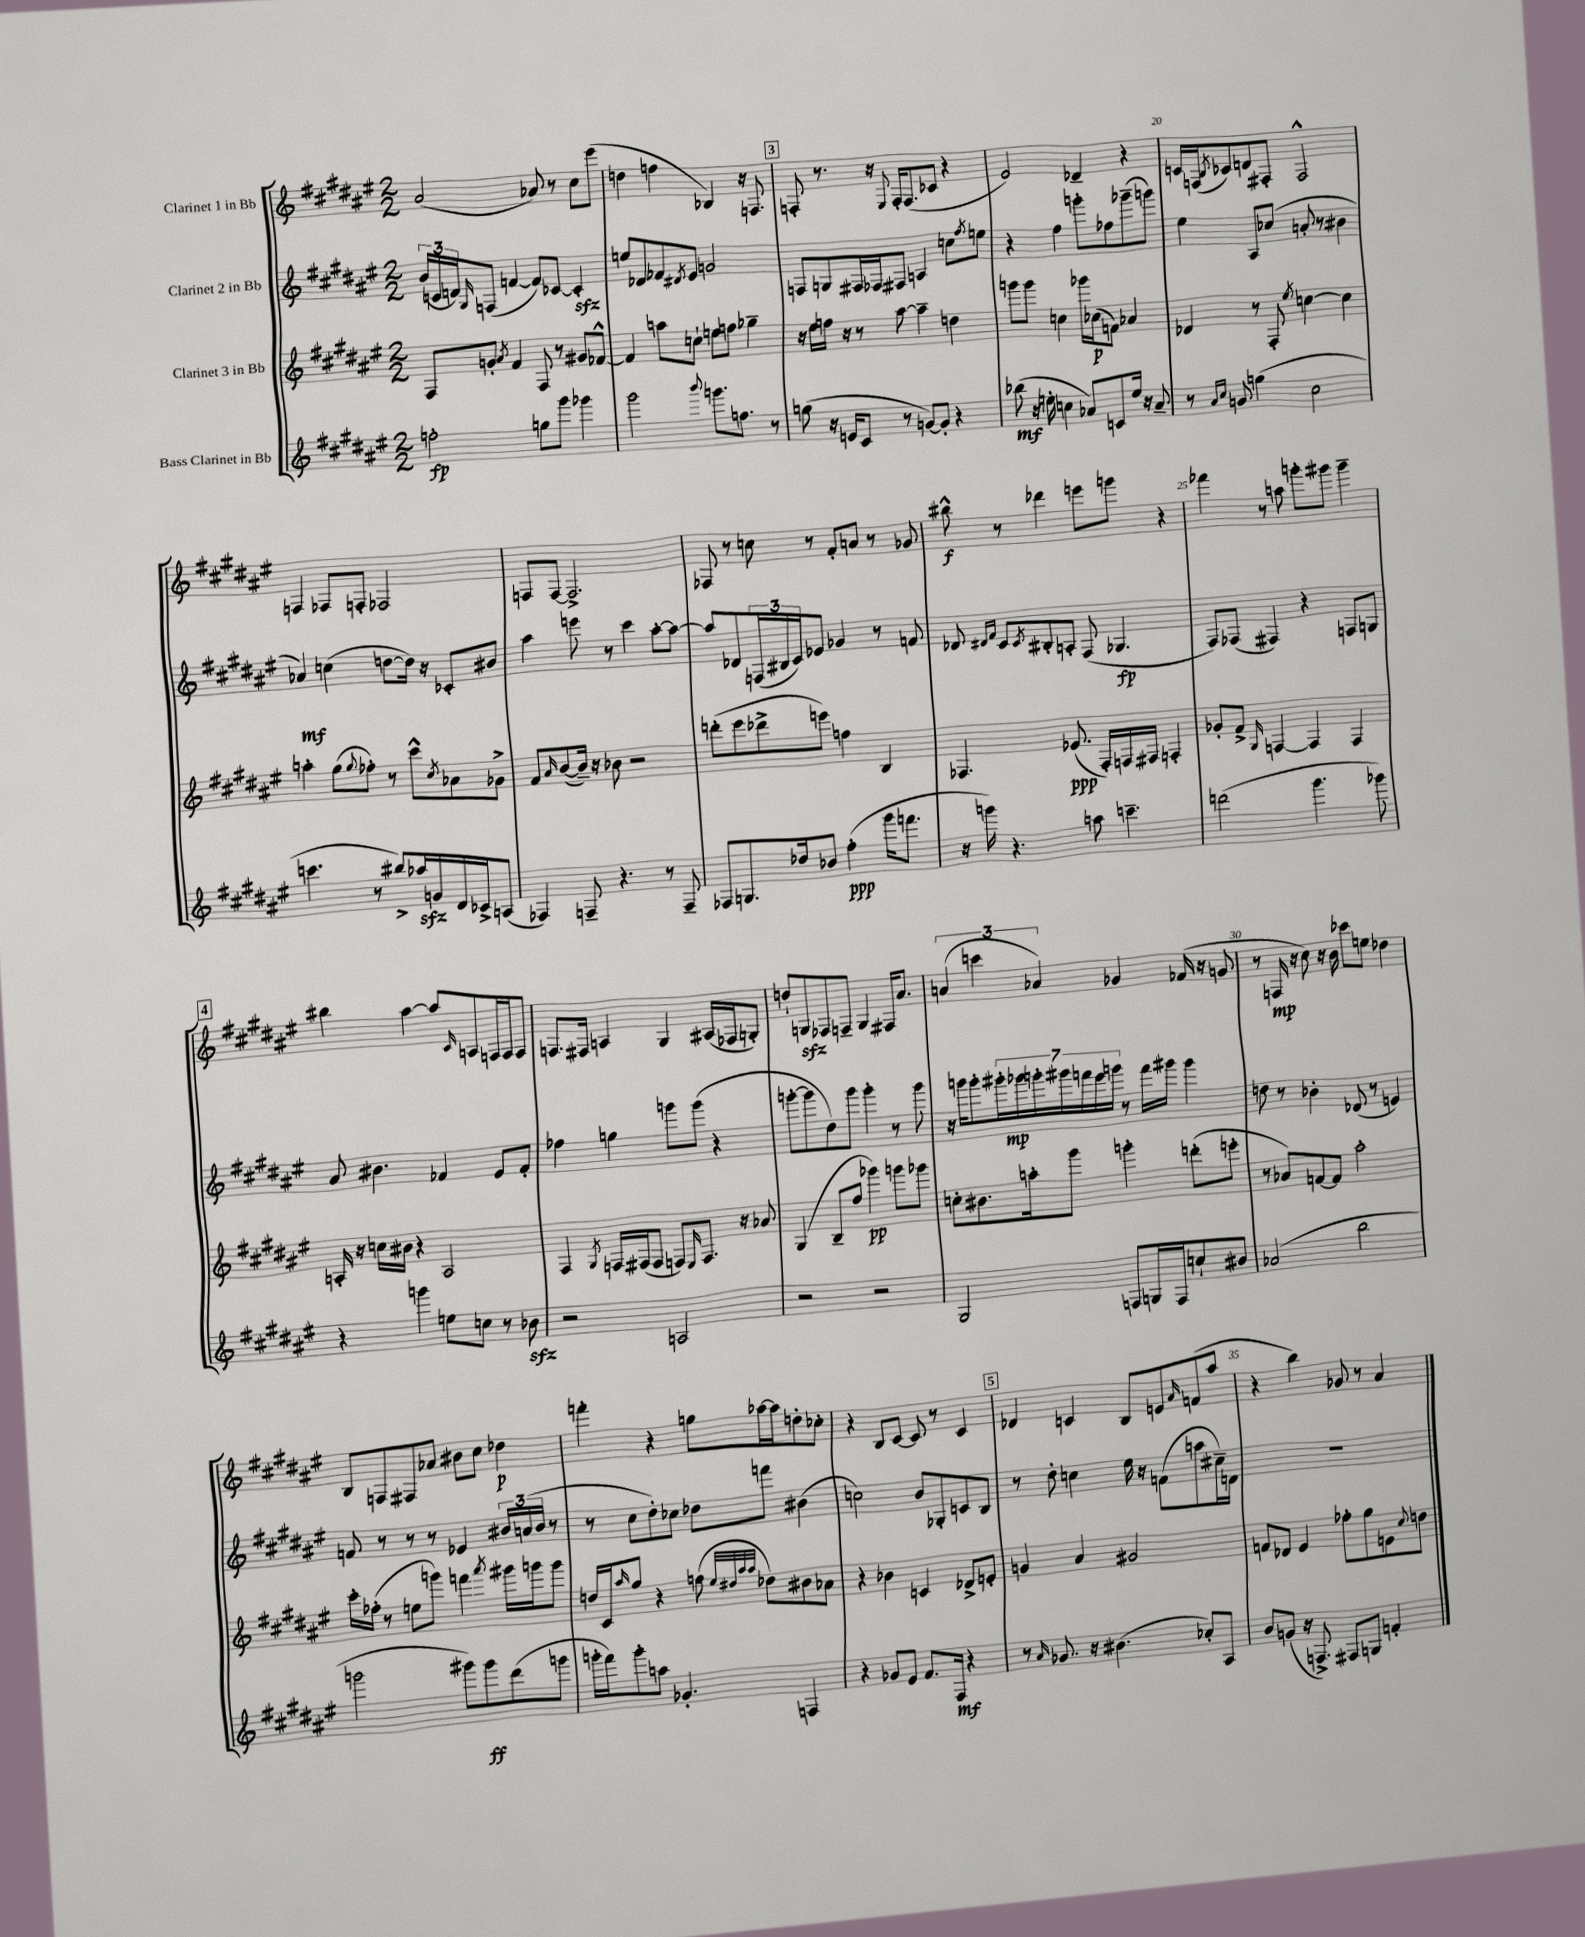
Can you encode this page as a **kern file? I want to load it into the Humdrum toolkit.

**kern	**kern	**kern	**kern
*staff4	*staff3	*staff2	*staff1
*clefG2	*clefG2	*clefG2	*clefG2
*k[f#c#g#d#a#e#]	*k[f#c#g#d#a#e#]	*k[f#c#g#d#a#e#]	*k[f#c#g#d#a#e#]
*M2/2	*M2/2	*M2/2	*M2/2
2ff'\	8F#/L	(24b/LL	(2a#/
.	.	24c/	.
.	.	24d/J)	.
.	.	16qqG#/	.
.	8g'/J	(8F/J	.
.	8qa#/	.	.
.	4f#/	[4f/	.
8gg\L	8F#/	8f/]L)	8a-/)
8ggg#\J	8r	[8c-/J	8r
4ggg-\	8g#/L	4c-'/]	8cc#\L
.	[8f-^^/J	.	(8eee#\J
=	=	=	=
2ggg#\	4f-/]	8ee/L	4dd\
.	.	8d-/	.
.	8aa\L	8f-/	4ff\
.	.	8qd#/	.
.	8cc`\J	8e#/J	.
8qqbbb/	.	.	.
8.ggg\L	8ee\L	2g/	4B-/)
.	8ff\J	.	.
8.ff\J	.	.	.
.	4gg-~\	.	16r
.	.	.	8.F/
8r	.	.	.
=	=	=	=
(8gg\	16r	8F/L	8F'/
.	16ee#\LL	.	.
16r	16ff\JJ	8G/	8.r
16e/LK	16r	.	.
8c#/J	8r	16F#/L	.
.	.	16F-/J	16r
.	.	.	8qqE#/
8r	[8aa#\	8F#/J	16F'/LK
.	.	.	(8.F/
[8g/L)	4aa#~\]	4A/	.
8g'/]J	.	.	8c-/J
4r	4dd\	8cc\L	4r
.	.	8qff#/	.
.	.	8ee\J	.
=	=	=	=
(8bb-\	8ggg\L	4r	2e#/)
16r	8ggg\J	.	.
16ee'\	.	.	.
4cc\	4cc\	4ff#\	.
8a-/L)	16ggg-\LL	8ggg'\L	4d-~/
.	(16cc-\J	.	.
8c/	8f\J)	8ff-\	.
16ee/Jk	4a-/	(8ggg-~\	4r
16r	.	.	.
8a-~/	.	8ggg\J)	.
=	=	=	=
8r	4d-/	4ee#\	16c/LL
.	.	.	(16F/J
16qqa#/LL	.	.	.
16qqcc#/JJ	.	.	8qB/
8g/	.	.	8c-/)
(4gg\	8r	8A#/L	8d/
.	8F#'/	(8cc-/J	8F#'/J
.	8qee#/	.	.
2cc#\	[4cc\	8a'/	2F#^^/
.	.	8r	.
.	4cc\]	4b#\	.
=	=	=	=
4.ccc\	4aa'\	4a-/)	4F/
.	(8gg#\L	(4cc\	8F-/L
.	8qqgg#/	.	.
8r	8ff-'\J)	.	8F'/J
8bb#^/L)	8r	[8dd\L	2F-/
16aa-/L	8ccc#^^\L	16dd\]Jk)	.
16g/	.	16r	.
.	8qcc#/	.	.
16d#/	8a-\	8c-'/L	.
16c-^/J	.	.	.
(8A/J	8g-^\J	8b#/J	.
=	=	=	=
4F-/)	8f#/L	4aa#\	8F/L
.	16qqa#/	.	.
.	([8b/	.	[8F/J
8F~/	16b~/]Jk)	8eee\	2.F^/]
.	16r	.	.
4.r	8b-\	8r	.
.	2r	4ccc#\	.
8r	.	[8aa#'\L	.
8F~/	.	8aa#\_J	.
=	=	=	=
8F-/L	(8ddd'\L	8aa#/]L	8F-/
8.G/	8eee#\	8d-/	8r
.	8ddd-^\	(24F/L	8cc\
.	.	24B#/	.
16dd-/k	.	.	.
.	.	24c#/J)	.
8b-/J	8eee\J)	8e-/J	8r
(4ff#'\	4ff\	4g-/	8f#'/L
.	.	.	8a/J
16ggg#\LK	4B/	8r	8r
8.fff\J	.	.	.
.	.	8f/	8g-/
=	=	=	=
16r	4.F-/	8d-/	8bb#^^\
16ggg\)	.	.	.
.	.	16qqd#/LL	.
.	.	16qqf#/JJ	.
4.r	.	8c#/L	8r
.	.	8qc#/	.
.	.	8B#'/	4ddd-\
.	(8.e-/	8A'/J	.
8aa\	.	(8F#/	8eee\L
.	16F-'/LL)	.	.
4.ccc~\	16F/	4.G-/	8ggg\J
.	16F#/JJ	.	.
.	4F'/	.	4r
=	=	=	=
(2ddd\	8g-'/L	8F#/L)	4fff-\
.	8f#^/J	(8F-/J	.
.	16qqG#/	.	.
.	[4F/	4F#/)	8r
.	.	.	8aa\
4.ggg#\	4F/]	4r	8ggg'\L
.	.	.	8ggg#\J
.	4F/	8F/L	4ggg#~\
8ggg-\)	.	8G/J	.
=	=	=	=
4r	16A'/	8a#/	4bb#\
.	16r	.	.
.	16cc\LL	4.b#\	.
.	16b#\JJ	.	.
4ggg\	4r	.	[4aa#\
8ee\L	2A/	4f-/	8aa#/]L
.	.	.	16qqc#/
8cc\J	.	.	8A/
8r	.	8e#/L	16F/L
.	.	.	16F/J
8b-\	.	8f-'/J	8F/J
=	=	=	=
2r	4F#/	4ff-\	8.F/L
.	.	.	16F#/Jk
.	8qG#/	.	.
.	16F/LL	4gg\	4A/
.	(16F#/J	.	.
.	8F#/J	.	.
2A/	8F/L)	8ggg\L	4G#/
.	16qqE#/	.	.
.	8.F/J	(8ggg\J	.
.	.	4r	(16A#/LL
.	16r	.	16F-/J
.	8a-/	.	8G'/J)
=	=	=	=
2r	(4G#/	[8ggg'\L	8dd`/L
.	.	8ggg\]	8G/
.	8B~/L	8dd#\)	8F-/
.	8ff#/J	8ggg\J	8F~/J
2r	4ggg-\)	4ggg'\	4G/
.	8ggg\L	8r	16F#/LK
.	.	.	8.a#/J
.	8ggg-\J	8ggg\	.
=	=	=	=
2G#/	8cc'\L	16r	(6a/
.	.	16ggg\LK	.
.	8.b#\	8ggg'\	.
.	.	.	6ccc\
.	.	28ggg#'\L	.
.	.	28ggg-\	.
.	16aa'\k	.	.
.	.	28ggg'\	.
.	.	.	6a-/)
.	.	28ggg#\	.
.	8ggg#\J	.	.
.	.	28fff\	.
.	.	28eee#\	.
.	.	28ggg\JJ	.
8F/L	4ggg'\	8r	4g-/
16G/L	.	16fff\LL	.
16F/J	.	16ggg#\JJ	.
8cc`/	(8ddd'\L	4ggg#\	(16f-/
.	.	.	16r
8b#/J	8eee'\J	.	8g/
=	=	=	=
(2a-/	8r	8dd\	8r
.	8a-/L)	8r	16F/
.	.	.	16r
.	[8f/	4b-'\	8cc#\)
.	8f/]J	.	16r
.	.	.	16b\
2bb\	2aa#'\	(8d-/	8ccc-\L
.	.	8r	8ee\J
.	.	4e/)	4dd-\
=	=	=	=
2ggg\	16ccc#'\LL	8f/	8B/L
.	(16ff-'\JJ	.	.
.	8r	8r	8F/
.	8ee\L	8r	8F#/
.	8ggg\J)	8r	8a-/J
8ggg#\L)	4fff\	4e-/	8b#\L
8ggg#\	.	.	8cc#\J
.	8qaaa#/	.	.
(8ddd#\	16ggg#\LL	24b#/LL	4dd-\
.	.	(24a/	.
.	16ggg\J	.	.
.	.	24b#/JJ	.
8ggg\J	8ggg\J	8r	.
=	=	=	=
16ggg'\LL	16dd/LL	8r	4fff'\
16fff#\J)	16c#/J	.	.
.	16qqaa#/	.	.
8ggg'\	8gg#/J	8cc#\L	.
8aa\J	4r	8dd#'\)	4r
4.g-'/	.	8cc-\J	.
.	(8ff\	8dd-\L	8gg\L
.	32qqee#/LLL	.	.
.	32qqdd#/	.	.
.	32qqaa#/	.	.
.	32qqaa#/JJJ	.	.
.	8dd-\L)	8fff\J	[16aa-\L
.	.	.	16aa-\]J
4F/	8b#\	(4b#\	8dd'\
.	8a-\J	.	8cc-'\J
=	=	=	=
4r	4r	2cc\)	4r
8g-/L	4b-\	.	8B/L
8e#/J	.	.	[8c#/J
8.f#/L	4c/	8b/L	8c#/]
.	.	8G-'/	8r
16F#/Jk	.	.	.
4r	8d-^/L	8c/	4c#/
.	8e'/J	8B/J	.
=	=	=	=
8r	4g/	8r	4d-/
16qqa#/	.	.	.
8.g-/	.	8dd#'\	.
.	4a#/	4cc\	4c/
16r	.	.	.
(4.b#\	.	.	.
.	2g#/	16ee#\	8B/L
.	.	16r	.
.	.	(8f\L	8e/
.	.	.	16qqa#/
8cc-'/L)	.	8aa\	(8f/
8A#/J	.	16cc#~\L)	8aa#/J
.	.	16d\JJ	.
=	=	=	=
8b/L	8f/L	1r	4r
(8g/J	8d-/J	.	.
16r	4e#/	.	4bb\)
8.F^/)	.	.	.
8F#/L	8ff-'\L	.	8g-/
8G/J	8gg#\	.	8r
4f'/	8e\	.	4a#/
.	8qqcc#/	.	.
.	8dd\J	.	.
==	==	==	==
*-	*-	*-	*-
